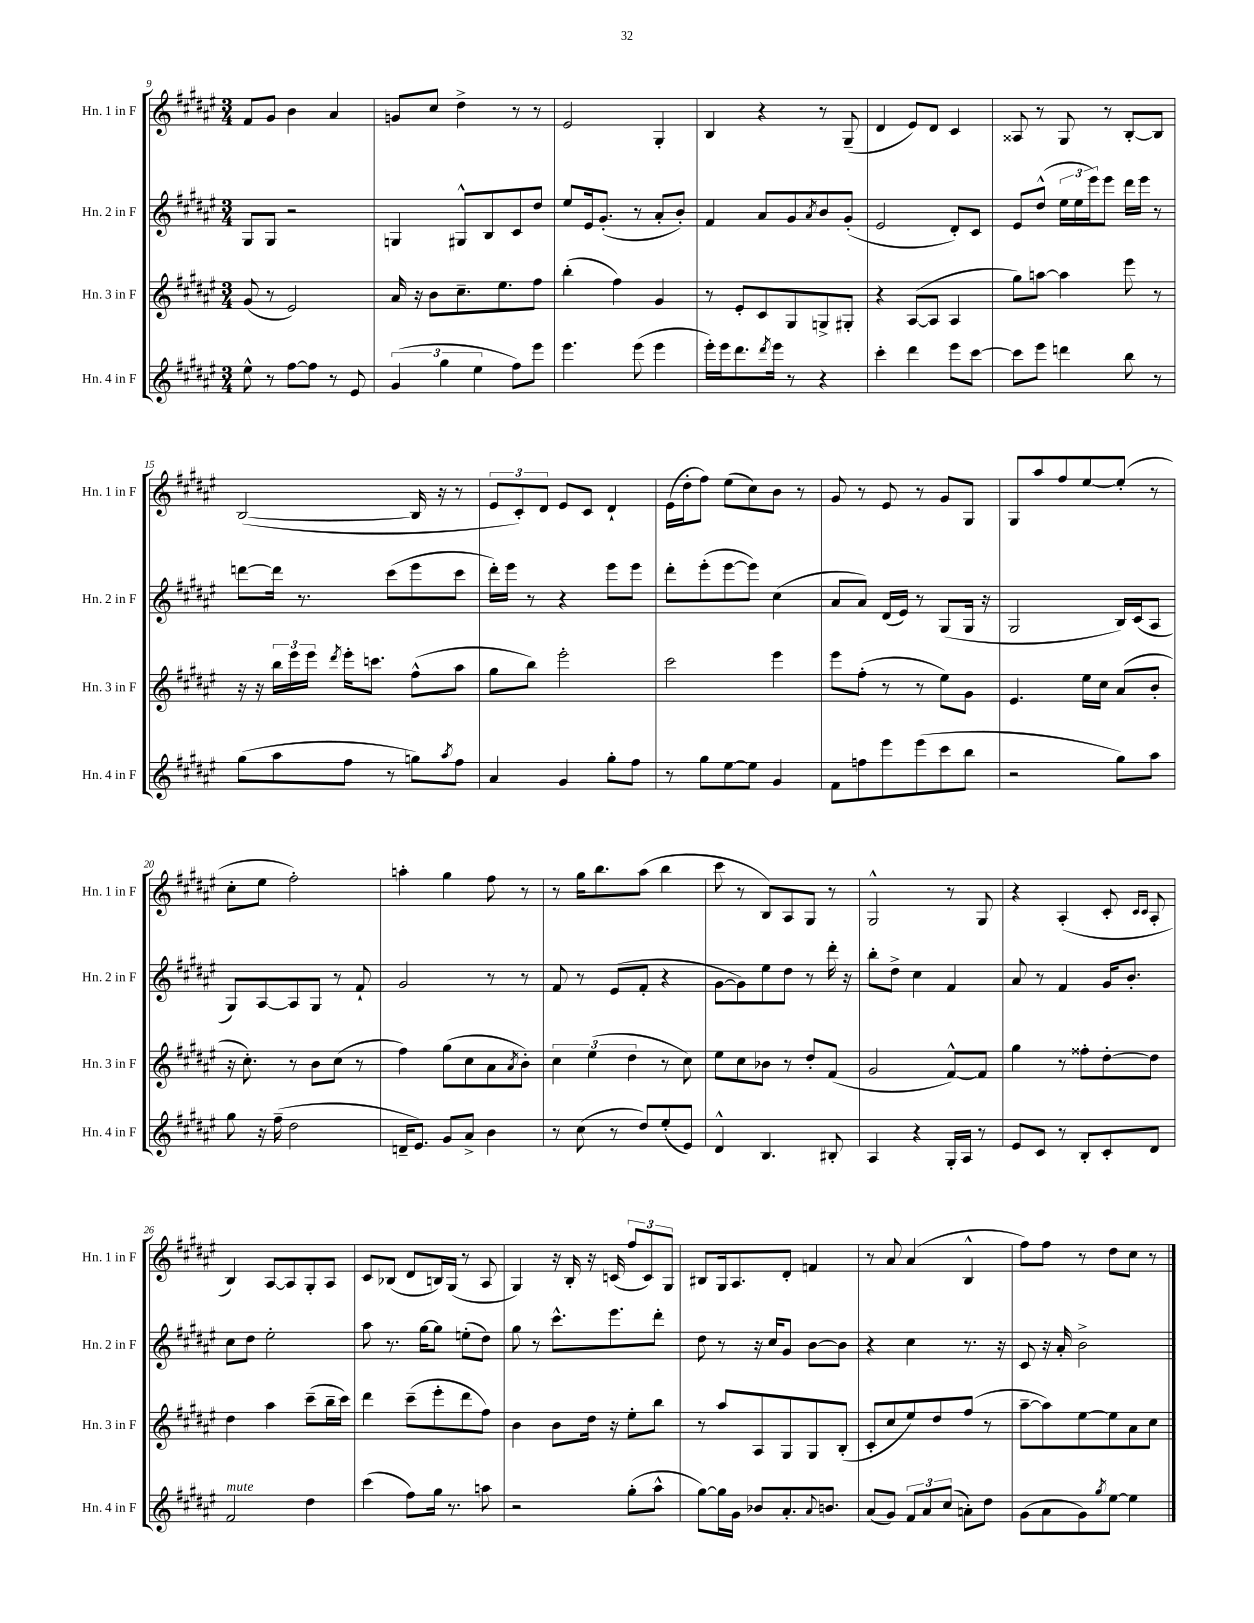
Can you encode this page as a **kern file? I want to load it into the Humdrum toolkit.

**kern	**kern	**kern	**kern
*staff4	*staff3	*staff2	*staff1
*clefG2	*clefG2	*clefG2	*clefG2
*k[f#c#g#d#a#e#]	*k[f#c#g#d#a#e#]	*k[f#c#g#d#a#e#]	*k[f#c#g#d#a#e#]
*M3/4	*M3/4	*M3/4	*M3/4
8ee#^^	(8g#	8G#	8f#
8r	8r	8G#	8g#
[8ff#	2e#)	2r	4b
8ff#]	.	.	.
8r	.	.	4a#
8e#	.	.	.
=	=	=	=
(6g#	16a#	4G	8g
.	16r	.	.
.	8b	.	8cc#
6gg#	.	.	.
.	8.cc#~	8G#^^	4dd#^
6ee#	.	.	.
.	.	8B	.
.	8.ee#	.	.
8ff#)	.	8c#	8r
8eee#	8ff#	8dd#	8r
=	=	=	=
4.eee#	(4bb'	8ee#	2e#
.	.	16e#	.
.	.	(8.g#'	.
.	4ff#)	.	.
(8eee#	.	8r	.
4eee#	4g#	8a#'	4G#'
.	.	8b')	.
=	=	=	=
16eee#')	8r	4f#	4B
16eee#	.	.	.
8.ddd#	8e#'	.	.
.	8c#	8a#	4r
8qddd#	.	.	.
16eee#	.	.	.
8r	8G#	8g#	.
.	.	8qa#	.
4r	8G^	8b	8r
.	8G#'	(8g#'	(8G#~
=	=	=	=
4ccc#'	4r	2e#	4d#
4ddd#	([8A#	.	8e#)
.	8A#]	.	8d#
8eee#	4A#	8d#')	4c#
[8ccc#	.	8c#	.
=	=	=	=
8ccc#]	8gg#)	8e#	8A##
8eee#	[8aa	(8dd#^^	8r
4ddd	4aa]	24ee#	8G#
.	.	24ee#	.
.	.	24eee#)	.
.	.	8eee#	8r
8bb	8eee#	16ddd#	[8B'
.	.	16eee#	.
8r	8r	8r	8B]
=	=	=	=
(8gg#	16r	[8ddd	([2B
.	16r	.	.
8aa#	24bb	16ddd]	.
.	24eee#	.	.
.	.	8.r	.
.	24eee#	.	.
.	8qddd#	.	.
8ff#	16eee#'	.	.
.	8.ccc	.	.
8r	.	(8ccc#	.
8gg)	(8ff#^^	8eee#	16B]
.	.	.	16r
8qaa#	.	.	.
8ff#	8aa#	8ccc#	8r
=	=	=	=
4a#	8gg#	16ddd#')	12e#
.	.	16eee#	.
.	.	.	12c#')
.	8bb)	8r	.
.	.	.	12d#
4g#	2eee#'	4r	8e#
.	.	.	8c#
8gg#'	.	8eee#	4d#`
8ff#	.	8eee#	.
=	=	=	=
8r	2ccc#	8ddd#'	(16e#
.	.	.	16dd#'
8gg#	.	(8eee#'	8ff#)
[8ee#	.	[8eee#	(8ee#
8ee#]	.	8eee#])	8cc#)
4g#	4eee#	(4cc#	8b
.	.	.	8r
=	=	=	=
8f#	8eee#	8a#	8g#
8ff	(8ff#'	8a#)	8r
8eee#	8r	(16d#	8e#
.	.	16e#)	.
(8eee#	8r	8r	8r
8ccc#	8ee#)	(8G#	8g#
8bb	8g#	16G#	8G#
.	.	16r	.
=	=	=	=
2r	4.e#	2G#	8G#
.	.	.	8aa#
.	.	.	8ff#
.	16ee#	.	[8ee#
.	16cc#	.	.
8gg#)	(8a#	16B)	(8ee#']
.	.	(16c#	.
8aa#	8b'	8A#	8r
=	=	=	=
8gg#	16r	8G#)	8cc#'
.	8.cc#')	.	.
16r	.	[8A#	8ee#
(16ff#~	.	.	.
2dd#	8r	8A#]	2ff#')
.	8b	8G#	.
.	(8cc#	8r	.
.	8r	8f#`	.
=	=	=	=
16d~	4ff#)	2g#	4aa'
8.e#)	.	.	.
8g#	(8gg#	.	4gg#
8a#^	8cc#	.	.
4b	8a#	8r	8ff#
.	8qa#	.	.
.	8b')	8r	8r
=	=	=	=
8r	6cc#	8f#	8r
(8cc#	.	8r	16gg#
.	(6ee#	.	.
.	.	.	8.bb
8r	.	(8e#	.
.	6dd#	.	.
8dd#)	.	8f#'	(8aa#
(8ee#'	8r	4r	4bb
8e#)	8cc#)	.	.
=	=	=	=
4d#^^	8ee#	[8g#	8ccc#
.	8cc#	8g#])	8r
4.B	8b-	8ee#	8B)
.	8r	8dd#	8A#
.	8dd#'	8r	8G#
8B#'	(8f#	16ddd#'	8r
.	.	16r	.
=	=	=	=
4A#	2g#	8bb'	2G#^^
.	.	8dd#^	.
4r	.	4cc#	.
16G#'	[8f#^^)	4f#	8r
16A#	.	.	.
8r	8f#]	.	8G#
=	=	=	=
8e#	4gg#	8a#	4r
8c#	.	8r	.
8r	8r	4f#	(4A#'
8B'	8ff##'	.	.
8c#'	[8dd#'	16g#	8c#'
.	.	8.b'	.
.	.	.	16qqc#
.	.	.	16qqc#
8d#	8dd#]	.	8A#'
=	=	=	=
2f#	4dd#	8cc#	4B)
.	.	8dd#	.
.	4aa#	2ee#'	[8A#
.	.	.	8A#]
4dd#	(8ccc#~	.	8G#'
.	16bb~	.	8A#
.	16ccc#)	.	.
=	=	=	=
(4ccc#	4ddd#	8aa#	8c#
.	.	8.r	(8B-
8ff#)	(8ccc#~	.	8d#
.	.	[16gg#	.
16gg#	8eee#'	8gg#]	16B)
8.r	.	.	(16G#
.	8ddd#	(8ee'	8r
8aa	8ff#)	8dd#)	8A#
=	=	=	=
2r	4b	8gg#	4G#)
.	.	8r	.
.	8b	8.ccc#^^	16r
.	.	.	16B'
.	16dd#	.	16r
.	16r	8.eee#	(16c
(8gg#'	8ee#'	.	12ff#
.	.	.	12c)
8aa#^^	8bb	8ddd#'	.
.	.	.	12G#
=	=	=	=
[8gg#)	8r	8dd#	8B#
16gg#]	8aa#	8r	16G#
16g#	.	.	8.A#
8b-	8A#	16r	.
.	.	16cc#	.
8.a#'	8G#	8g#	8d#'
.	8G#	[8b	4f
8qqa#	.	.	.
8.b	.	.	.
.	(8B'	8b]	.
=	=	=	=
(8a#	8c#'	4r	8r
8g#)	8cc#	.	8a#
12f#	8ee#)	4cc#	(4a#
12a#	.	.	.
.	8dd#	.	.
(12cc#	.	.	.
8a')	(8ff#	8.r	4B^^
8dd#	8r	.	.
.	.	16r	.
=	=	=	=
(8g#	[8aa#~	8c#	8ff#)
8a#	8aa#])	16r	8ff#
.	.	16a#'	.
8g#)	[8ee#	2b^	8r
8qgg#	.	.	.
[8ee#	8ee#]	.	8dd#
4ee#]	8a#	.	8cc#
.	8cc#	.	8r
==	==	==	==
*-	*-	*-	*-
